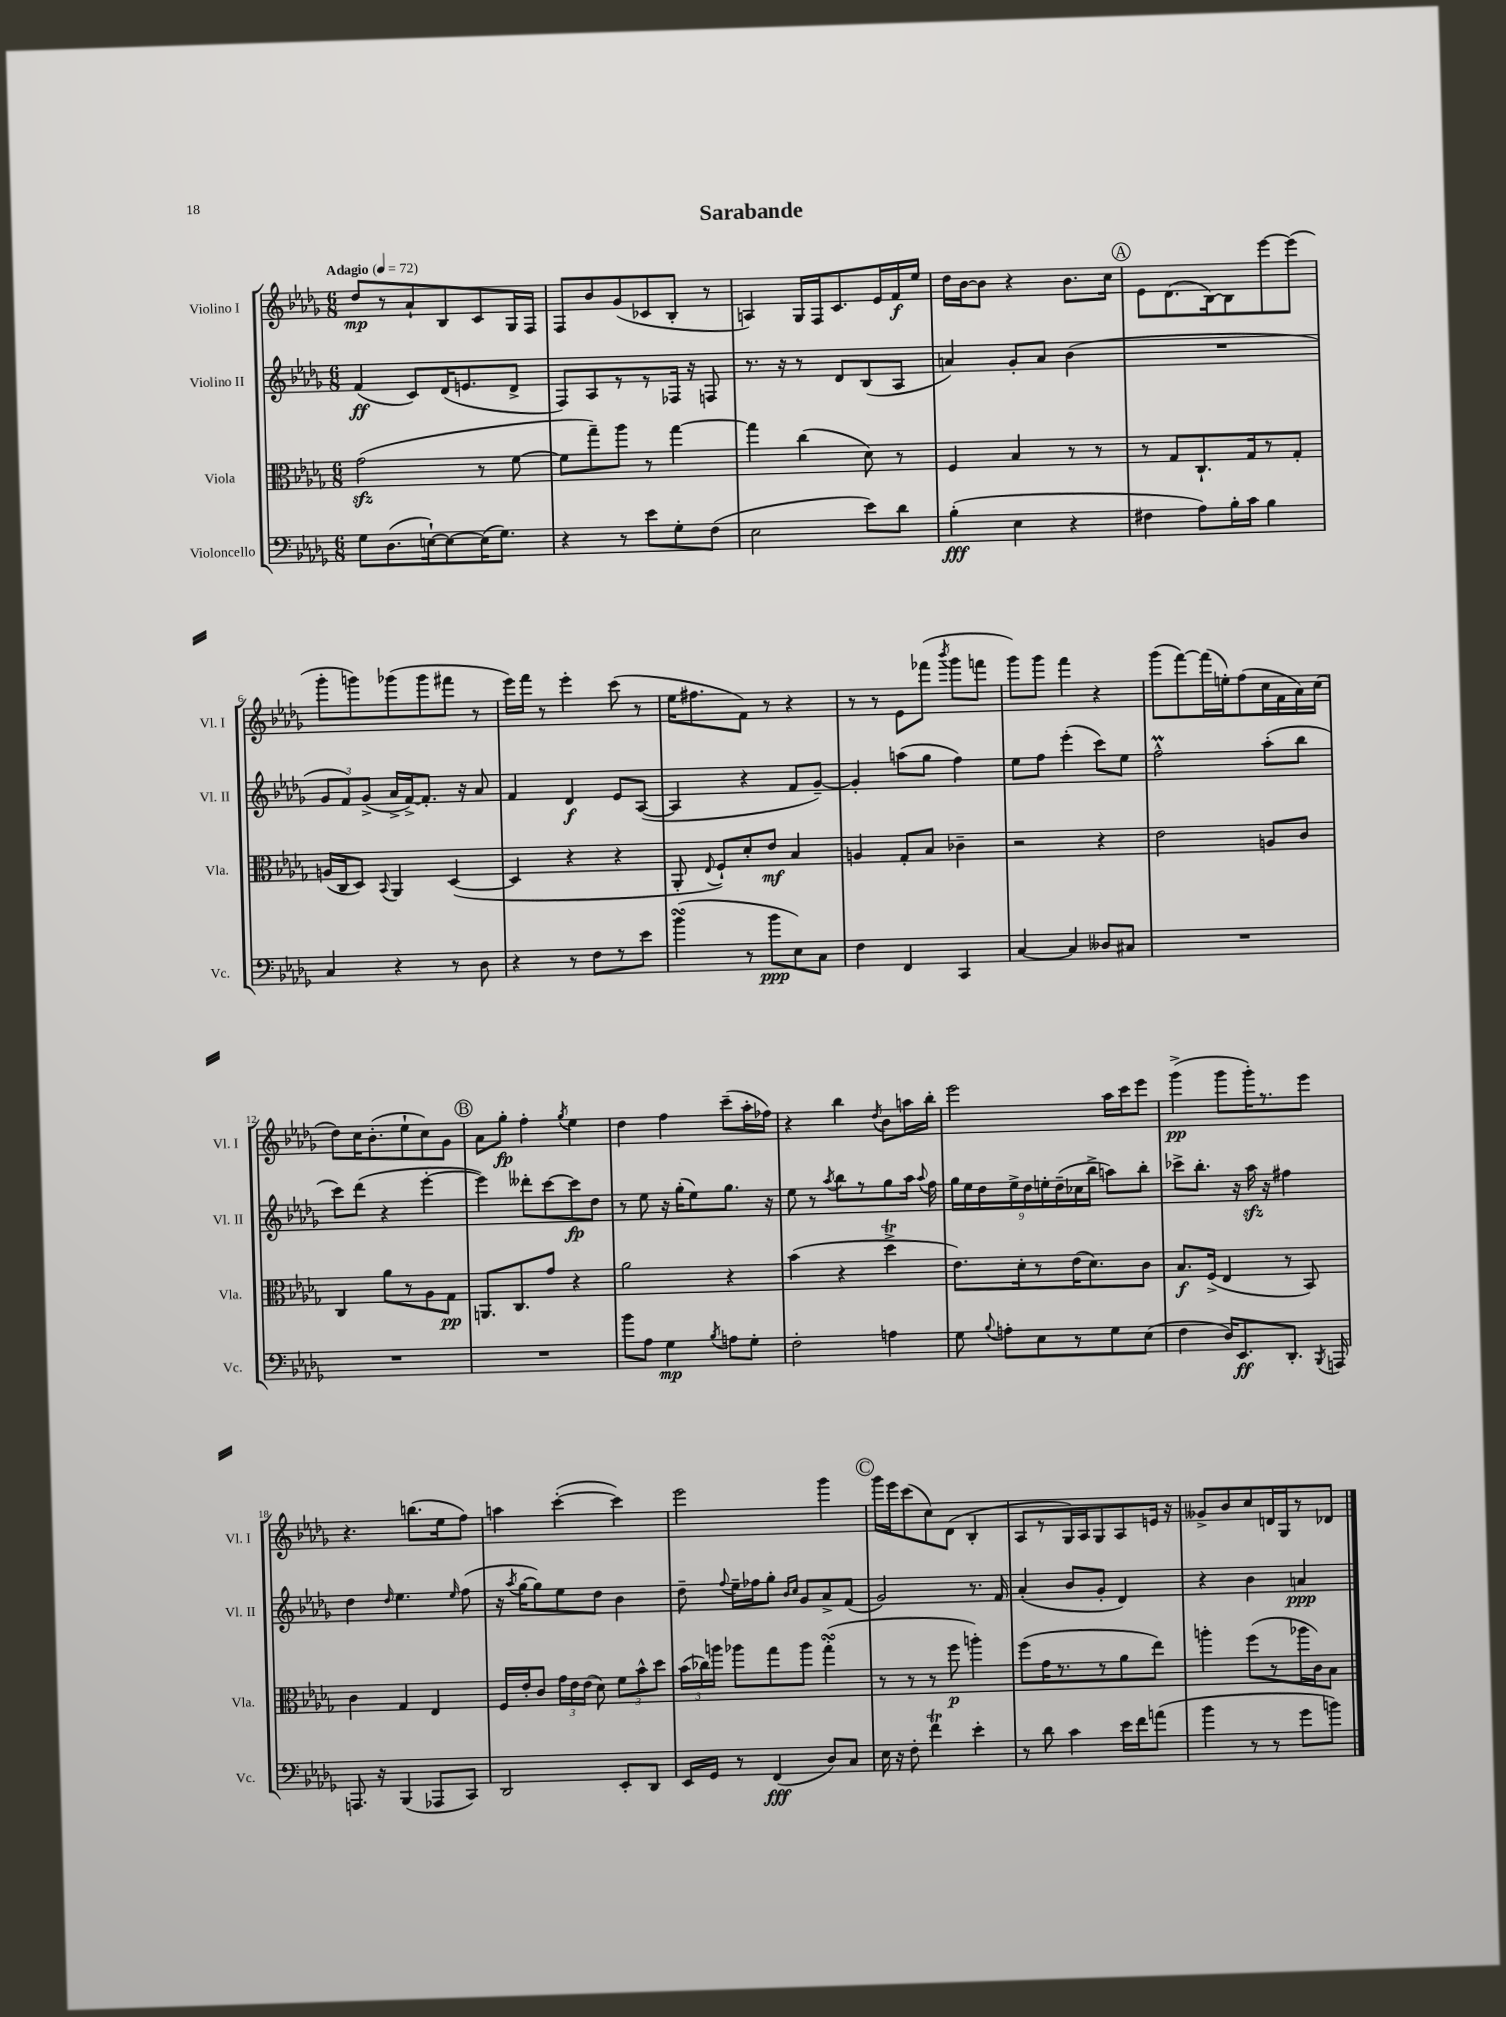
\header { title = "Sarabande" }
<<
\new StaffGroup <<
\new Staff = "s0" \with { instrumentName = "Violino I" shortInstrumentName = "Vl. I" } {
    \clef treble \key des \major \numericTimeSignature \time 6/8 \tempo "Adagio" 4 = 72
    \autoBeamOff des''8[\mp r8 aes'8-! bes8 c'8 ges16 f16] |
    f8[ bes'8 ges'8( ces'8 bes8]-. r8 |
    a4) ges16[ f16 c'8. ees'16 f'16\f ees''16] |
    des''16[ bes'16~ bes'8] r4 bes'8.[ c''16] |
    \mark \markup { \circle "A" } ees'8[ des'8.( bes16~) bes8 ees'''8~ ees'''8]( |
    ges'''8[-. g'''8) ges'''8( ges'''8 fis'''8] r8 |
    ees'''16[) f'''16] r8 ees'''4-. c'''8( r8 |
    ees''16[ fis''8. f'8]) r8 r4 |
    r8 r8 ees'8[ fes'''8]( \acciaccatura { bes'''8 } ges'''8[ f'''8] |
    ges'''8[) ges'''8] f'''4 r4 |
    ges'''8[( f'''8~) f'''16( e''16-.) f''8( c''16 f'16 aes'16) c''16]( |
    des''8[) c''16 bes'8.-.( ees''8-! c''8) ges'8] |
    \mark \markup { \circle "B" } aes'8[ ges''8]-.\fp f''4-. \acciaccatura { ges''8 } ees''4 |
    des''4 f''4 c'''8[--( aes''16-. fes''16]) |
    r4 bes''4 \acciaccatura { des''8 } bes'8[ a''16 bes''16]-. |
    ees'''2 aes''16[ c'''16 ees'''8] |
    ges'''4->\pp( ges'''8[ ges'''16-.) r8. ees'''8] |
    r4. b''8.[( ees''16 f''8]) |
    a''4 c'''4~-.( c'''4) |
    ees'''2 ges'''4 |
    \mark \markup { \circle "C" } ges'''16[ ees'''16 c'''8( c''8) des'8]( bes4-. |
    aes8[ r8 ges16) aes16 ges8 aes8 e'16] r16 |
    geses'8[-> bes'8 c''8 d'16 ges16 r8 des'8] \bar "|." |
}
\new Staff = "s1" \with { instrumentName = "Violino II" shortInstrumentName = "Vl. II" } {
    \clef treble \key des \major \numericTimeSignature \time 6/8
    \autoBeamOff f'4\ff( c'8[) des'16( e'8. des'8]-> |
    f8[) aes8 r8 r8 fes16] r16 f8 |
    r8. r16 r8 des'8[ bes8( aes8] |
    a'4) ges'8[-. a'8] bes'4( |
    \mark \markup { \circle "A" } R2. |
    \tuplet 3/2 { ges'8[ f'8) ges'8]->( } aes'16[-> f'16~->) f'8.]-. r16 aes'8 |
    f'4 des'4\f ees'8[ aes8]~( |
    aes4 r4 f'8[ ges'8]~--) |
    ges'4-. a''8[( ges''8] f''4) |
    ees''8[ f''8] ees'''4-.( c'''8[) ees''8] |
    f''2-^\prall aes''8[-.( bes''8] |
    c'''8[) des'''8]( r4 ees'''4~-. |
    \mark \markup { \circle "B" } ees'''4) deses'''8[-. c'''8~ c'''8\fp des''8] |
    r8 ees''8 r16 ges''16[-.( ees''8) ges''8.] r16 |
    ees''8 r8 \acciaccatura { aes''8 } bes''8[ r8 ges''8 aes''16] \appoggiatura { aes''8 } f''16 |
    \tuplet 9/8 { ges''16[ ees''16 des''16 ees''16-> des''16 e''16-. des''16--( ces''16 bes''16]-> } a''8[) bes''8]-. |
    ces'''8[-> bes''8.]-. r16 aes''16\sfz r16 fis''4 |
    des''4 \grace { des''16 } ees''4. \grace { ees''16 } f''8( |
    r16 \acciaccatura { aes''8 } ges''16[~ ges''8) ees''8 des''8] bes'4 |
    des''8-- \appoggiatura { f''8 } ees''16[-- fes''16 ges''8]-. \grace { bes'16[ c''16] } ges'8[ aes'8-> f'8]( |
    \mark \markup { \circle "C" } ges'2) r8. f'16 |
    aes'4-.( bes'8[ ges'8]-. des'4) |
    r4 bes'4 a'4\ppp \bar "|." |
}
\new Staff = "s2" \with { instrumentName = "Viola" shortInstrumentName = "Vla." } {
    \clef alto \key des \major \numericTimeSignature \time 6/8
    \autoBeamOff ges'2\sfz( r8 f'8~ |
    f'8[ ges''8--) aes''8] r8 ges''4~ |
    ges''4 c''4( des'8) r8 |
    f4 bes4 r8 r8 |
    \mark \markup { \circle "A" } r8 ges8[ c8.-! ges16 r8 ges8]-. |
    a16[( c16 des8]) \appoggiatura { bes,8 } aes,4 des4~( |
    des4 r4 r4 |
    aes,8-. \appoggiatura { ees8 } f8[-!) des'8-. ees'8]\mf bes4 |
    a4 ges8[-. bes8] ces'4-- |
    r2 r4 |
    ees'2 a8[ c'8] |
    c4 aes'8[ r8 aes8 ges8]\pp |
    \mark \markup { \circle "B" } a,8.[ c8. ges'8] r4 |
    aes'2 r4 |
    bes'4( r4 des''4->\trill |
    ees'8.[) des'16-. r8 ees'16( des'8.) c'8] |
    bes8.[\f f16]->( ees4 r8 bes,8) |
    c'4 ges4 ees4 |
    f16[ ees'16-. c'8] \tuplet 3/2 { ges'16[ ees'16 ees'16]( } des'8) \tuplet 3/2 { f'8[ bes'8-^ des''8] } |
    \tuplet 3/2 { bes'16[( ces''16) a''16] } aes''8[ ges''8 aes''8] ges''4-.\turn( |
    \mark \markup { \circle "C" } r8 r8 r8 f''8\p a''4-.) |
    f''8[( ges'16 r8. r8 aes'8 ees''8]) |
    a''4-. f''8[( r8 aes''16 c'16) bes8] \bar "|." |
}
\new Staff = "s3" \with { instrumentName = "Violoncello" shortInstrumentName = "Vc." } {
    \clef bass \key des \major \numericTimeSignature \time 6/8
    \autoBeamOff ges8[ des8.( e16~-!) e8~ e16( ges8.]) |
    r4 r8 ees'8[ ges8-. f8]( |
    ees2 ees'8[) des'8] |
    bes4-.\fff( ees4 r4 |
    \mark \markup { \circle "A" } fis4 aes8[) bes16-. c'16] bes4 |
    c4 r4 r8 des8 |
    r4 r8 f8[ r8 ees'8] |
    bes'4\turn( r8 bes'8[\ppp ees8) c8] |
    f4 f,4 c,4 |
    c4~ c4 deses8[ cis8] |
    R2. |
    R2. |
    \mark \markup { \circle "B" } R2. |
    bes'8[ aes8] ges4\mp \acciaccatura { bes8 } a8[ ges8]-. |
    f2-. a4 |
    ges8 \appoggiatura { bes8 } a8[-. ees8 r8 ges8 ees8]( |
    f4 des16[) ees,8.\ff des,8.]-. \acciaccatura { bes,,8 } a,,16 |
    a,,8. r16 bes,,4( aes,,8[ c,8]) |
    des,2 ees,8[-. des,8] |
    ees,16[ ges,16] r8 f,4\fff( des8[) c8] |
    \mark \markup { \circle "C" } ees16 r16 f8-. f'4\trill ees'4-. |
    r8 des'8 c'4 ees'16[ f'16 a'8]( |
    bes'4 r8 r8 ges'8[ b'8]) \bar "|." |
}
>>
>>
